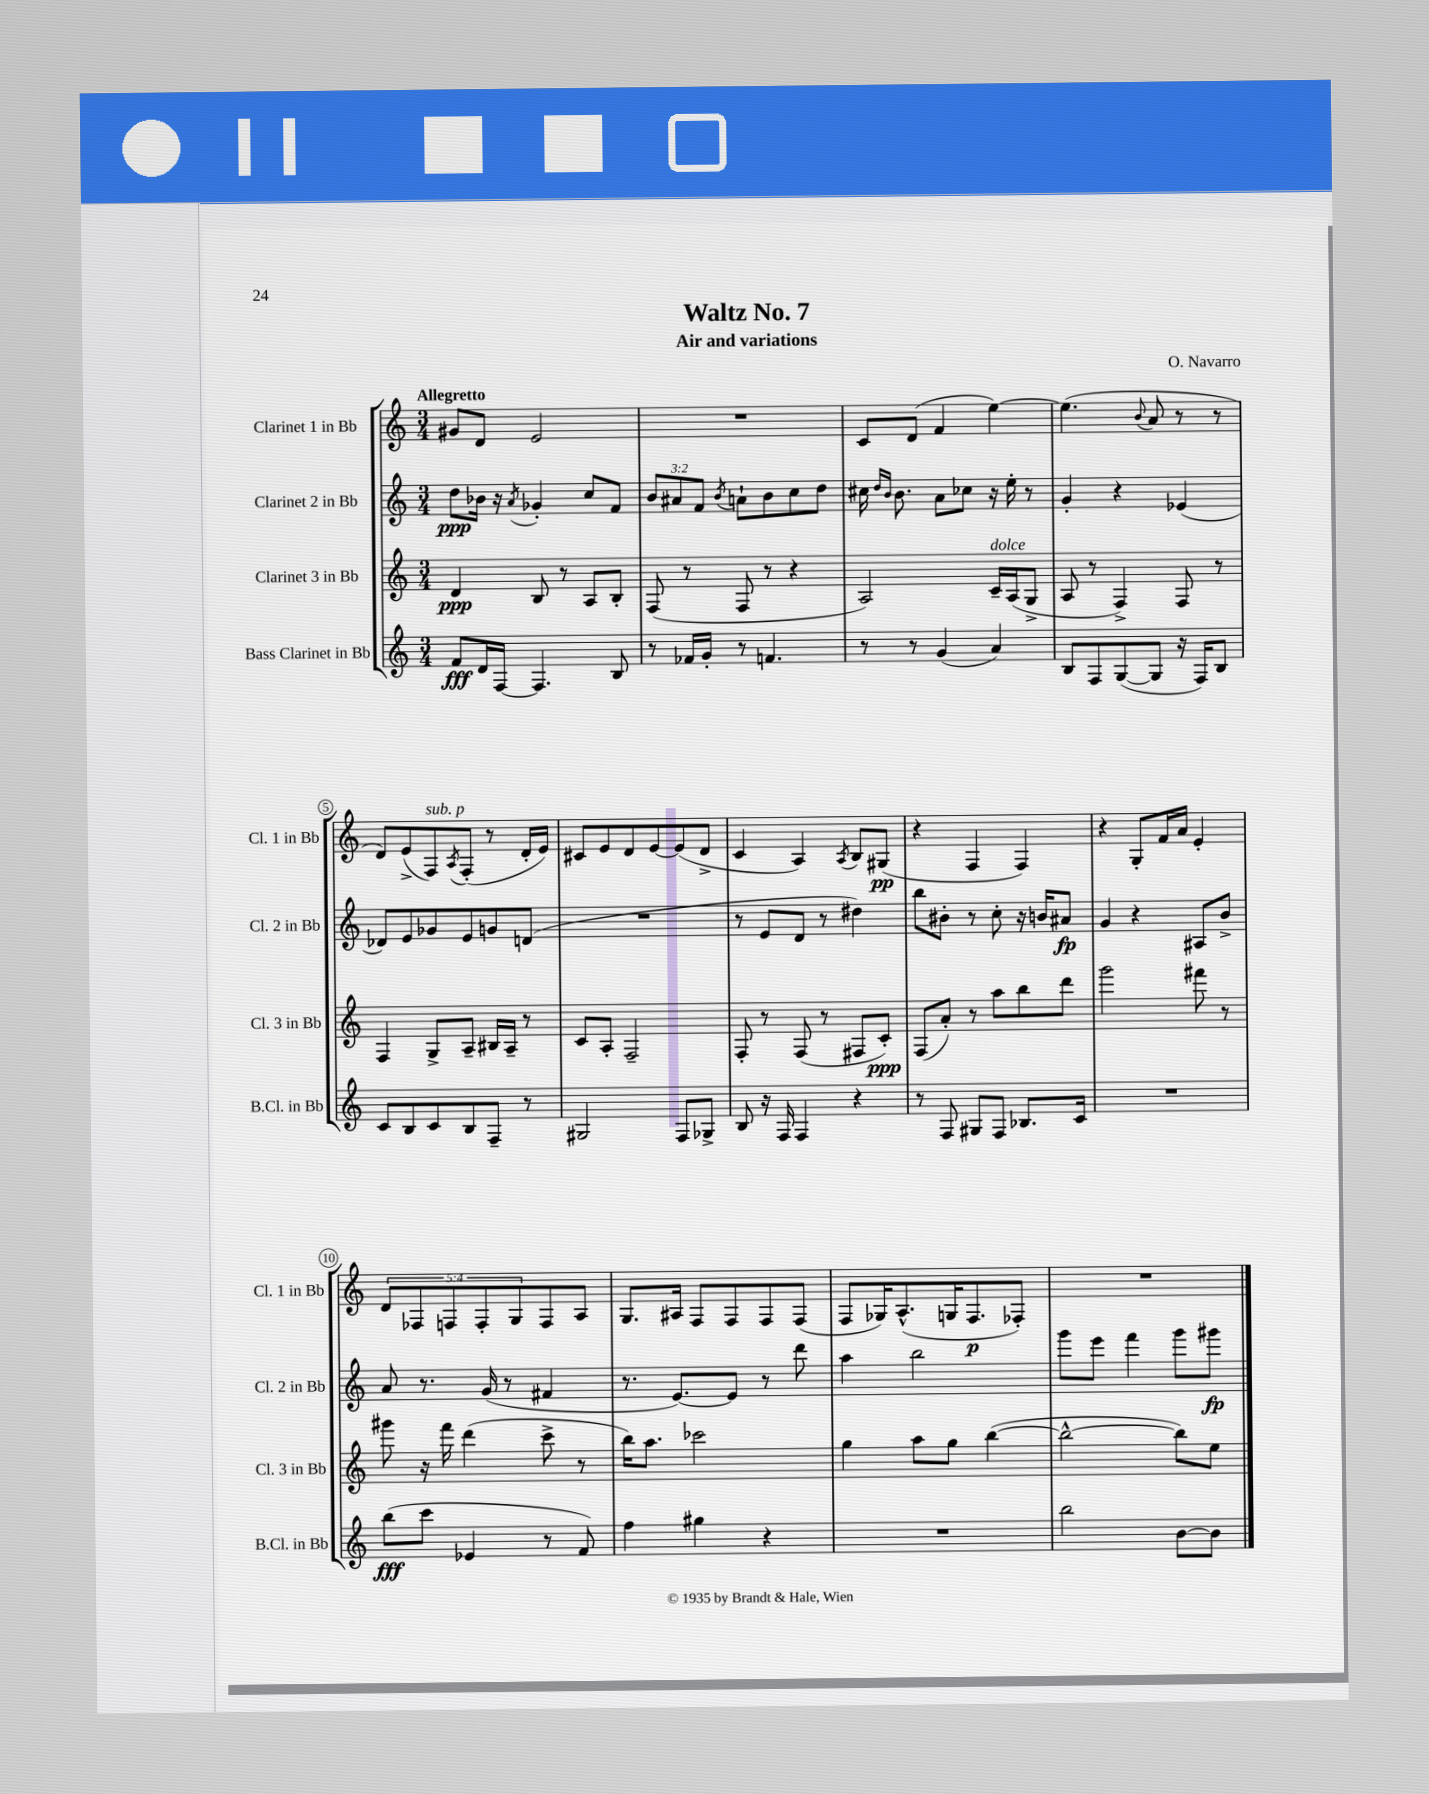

**kern	**kern	**kern	**kern
*staff4	*staff3	*staff2	*staff1
*clefG2	*clefG2	*clefG2	*clefG2
*k[]	*k[]	*k[]	*k[]
*M3/4	*M3/4	*M3/4	*M3/4
8f	4d	8dd	8g#
16d	.	16b-	8d
[16F	.	16r	.
.	.	8qa	.
4.F]	8B	4g-'	2e
.	8r	.	.
.	8A	8cc	.
8B	8B'	8f	.
=	=	=	=
8r	(8F	12b	2.r
.	.	12a#	.
16f-	8r	.	.
.	.	12f	.
16g'	.	.	.
.	.	8qb	.
8r	8F	8a`	.
4.f	8r	8b	.
.	4r	8cc	.
.	.	8dd	.
=	=	=	=
8r	2A)	16cc#	8c
.	.	16qqdd	.
.	.	16qqb	.
.	.	8.b	.
8r	.	.	(8d
(4g	.	8a	4f
.	.	8cc-	.
4a)	16c~	16r	[4ee)
.	(16A	16ee'	.
.	8G^	8r	.
=	=	=	=
8B	8A	4g'	(4.ee]
8F	8r	.	.
([8G	4F^)	4r	.
.	.	.	8qqb
8G]	.	.	8a
16r	8F	(4e-	8r
16F)	.	.	.
8B	8r	.	8r
=	=	=	=
8c	4F	8d-)	8d)
8B	.	8e	(8e^
8c	8G^	8g-	8F)
.	.	.	8qA
8B	8A~	8e	(8F'
8F~	16B#	8g	8r
.	16A~	.	.
8r	8r	(8d	16d'
.	.	.	16e)
=	=	=	=
2G#	8c	2.r	8c#
.	8A'	.	8e
.	2F~	.	8d
.	.	.	[8e
8F	.	.	(8e]
8G-^	.	.	8d^
=	=	=	=
8B	8F'	8r	4c
16r	8r	8e	.
16F	.	.	.
4F	(8F	8d	4A)
.	8r	8r	.
.	.	.	8qA
4r	8F#	4dd#)	8B
.	8c')	.	(8G#
=	=	=	=
8r	(8F	8bb	4r
8F	8a')	8b#'	.
8G#	8r	8r	4F
8F	8aa	8cc'	.
8.B-	8bb	16r	4F)
.	.	16b	.
.	8ddd	8a#	.
16c	.	.	.
=	=	=	=
2.r	2ggg	4g	4r
.	.	4r	8G'
.	.	.	16f
.	.	.	16a
.	8fff#	8A#	4e'
.	8r	8b^	.
=	=	=	=
(8bb	8ggg#	8a	10d
.	.	.	10F-
8ccc	16r	8.r	.
.	16fff	.	.
.	.	.	10F
4e-	(4ddd	.	.
.	.	.	10F'
.	.	(16g	.
.	.	8r	.
.	.	.	10G
8r	8ccc^	4f#	8F
8f)	8r	.	8A
=	=	=	=
4ff	16bb)	8.r	8.G
.	8.aa	.	.
.	.	[8.e)	16A#
4gg#	2ccc-	.	8F
.	.	8e]	8F
4r	.	8r	8F
.	.	8ddd	(8F
=	=	=	=
2.r	4gg	4aa	8F
.	.	.	16G-)
.	.	.	(8.A^^
.	8aa	2bb	.
.	8gg	.	16G
.	.	.	8.F
.	([4bb	.	.
.	.	.	8F-')
=	=	=	=
2bb	2bb^^_	8ggg	2.r
.	.	8eee	.
.	.	4fff	.
[8b	8bb])	8ggg	.
8b]	8ee	8ggg#	.
==	==	==	==
*-	*-	*-	*-
